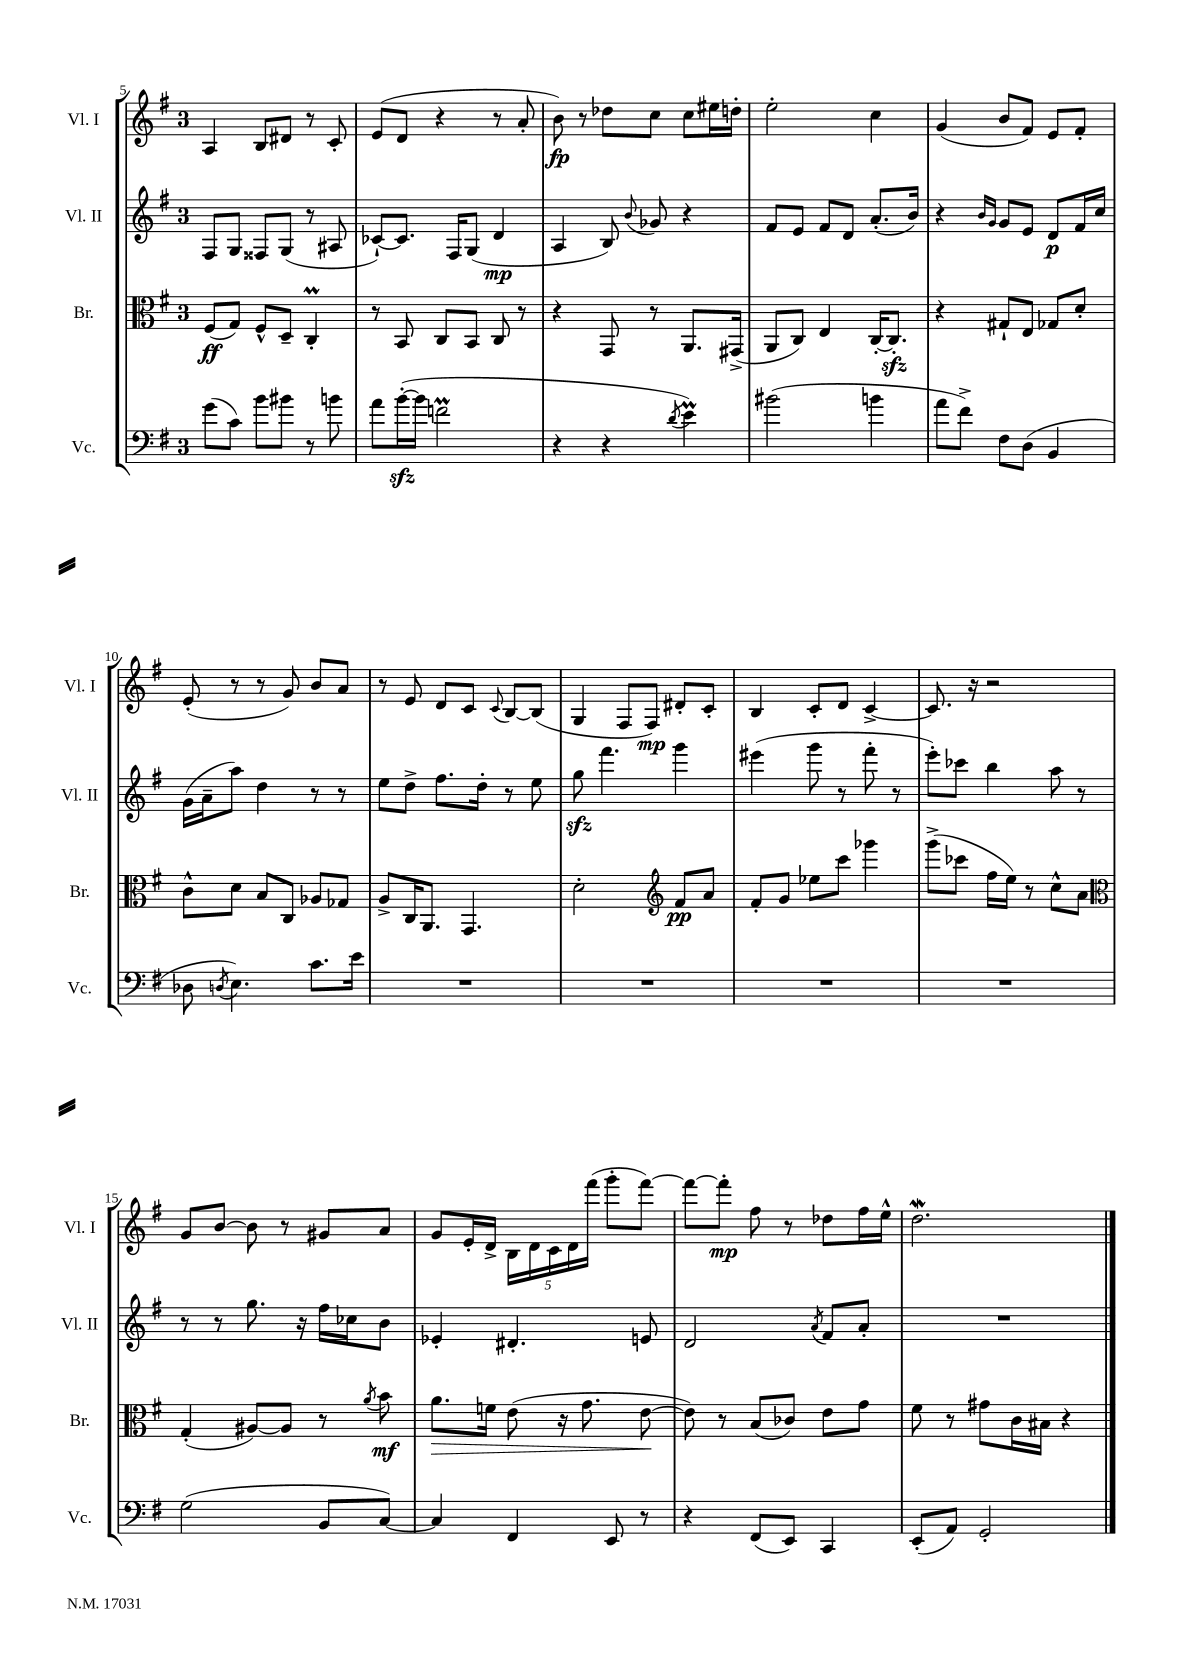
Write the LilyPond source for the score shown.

<<
\new StaffGroup <<
\new Staff = "s0" \with { instrumentName = "Vl. I" shortInstrumentName = "Vl. I" } {
    \clef treble \key g \major \once \override Staff.TimeSignature.style = #'single-digit \time 3/4
    \autoBeamOff a4 b8[ dis'8] r8 c'8-. |
    e'8[( d'8] r4 r8 a'8-. |
    b'8\fp) r8 des''8[ c''8] c''8[ eis''16 d''16]-. |
    e''2-. c''4 |
    g'4( b'8[ fis'8]) e'8[ fis'8]-. |
    e'8-.( r8 r8 g'8) b'8[ a'8] |
    r8 e'8 d'8[ c'8] \appoggiatura { c'8 } b8[~ b8]( |
    g4 fis8[ fis8]\mp) dis'8[-. c'8]-. |
    b4 c'8[-. d'8] c'4~-> |
    c'8. r16 r2 |
    g'8[ b'8]~ b'8 r8 gis'8[ a'8] |
    g'8[ e'16-. d'16]-> \tuplet 5/4 { b16[ d'16 c'16 d'16 fis'''16]( } g'''8[-. fis'''8]~) |
    fis'''8[~ fis'''8]-.\mp fis''8 r8 des''8[ fis''16 e''16]-^ |
    d''2.\mordent \bar "|." |
}
\new Staff = "s1" \with { instrumentName = "Vl. II" shortInstrumentName = "Vl. II" } {
    \clef treble \key g \major \once \override Staff.TimeSignature.style = #'single-digit \time 3/4
    \autoBeamOff fis8[ g8] fisis8[ g8]( r8 ais8 |
    ces'8[~-!) ces'8.] fis16[ g8]( d'4\mp |
    a4 b8) \appoggiatura { b'8 } ges'8 r4 |
    fis'8[ e'8] fis'8[ d'8] a'8.[-.( b'16]) |
    r4 \grace { b'16[ g'16] } g'8[ e'8] d'8[\p fis'16 c''16] |
    g'16[( a'16-- a''8]) d''4 r8 r8 |
    e''8[ d''8]-> fis''8.[ d''16]-. r8 e''8 |
    g''8\sfz fis'''4. g'''4 |
    eis'''4( g'''8 r8 fis'''8-. r8 |
    e'''8[-.) ces'''8] b''4 a''8 r8 |
    r8 r8 g''8. r16 fis''16[ ces''16 b'8] |
    ees'4-. dis'4.-. e'8 |
    d'2 \acciaccatura { a'8 } fis'8[ a'8]-. |
    R2. \bar "|." |
}
\new Staff = "s2" \with { instrumentName = "Br." shortInstrumentName = "Br." } {
    \clef alto \key g \major \once \override Staff.TimeSignature.style = #'single-digit \time 3/4
    \autoBeamOff fis8[\ff( g8]) fis8[-^ d8]-- c4-.\prall |
    r8 b,8 c8[ b,8] c8 r8 |
    r4 g,8 r8 a,8.[ gis,16]->( |
    a,8[ c8]) e4 c16[~-. c8.]-.\sfz |
    r4 gis8[-! e8] ges8[ d'8]-. |
    c'8[-^ d'8] b8[ c8] aes8[ ges8] |
    a8[-> c16 a,8.] g,4. |
    d'2-. \clef treble fis'8[\pp a'8] |
    fis'8[-. g'8] ees''8[ c'''8] ges'''4 |
    g'''8[->( ces'''8] fis''16[ e''16]) r8 c''8[-^ a'8] |
    \clef alto g4-.( ais8[~) ais8] r8 \acciaccatura { a'8 } b'8\mf |
    a'8.[\> f'16] e'8( r16 g'8. e'8~\! |
    e'8) r8 b8[( ces'8]) e'8[ g'8] |
    fis'8 r8 gis'8[ c'16 bis16] r4 \bar "|." |
}
\new Staff = "s3" \with { instrumentName = "Vc." shortInstrumentName = "Vc." } {
    \clef bass \key g \major \once \override Staff.TimeSignature.style = #'single-digit \time 3/4
    \autoBeamOff g'8[( c'8]) b'8[ bis'8] r8 b'8 |
    a'8[ b'16~-.\sfz( b'16] f'2\prall |
    r4 r4 \acciaccatura { d'8 } e'4\prall) |
    bis'2( b'4 |
    a'8[ fis'8]->) fis8[ d8]( b,4 |
    des8 \acciaccatura { d8 } e4.) c'8.[ e'16] |
    R2. |
    R2. |
    R2. |
    R2. |
    g2( b,8[ c8]~) |
    c4 fis,4 e,8 r8 |
    r4 fis,8[( e,8]) c,4 |
    e,8[-.( a,8]) g,2-. \bar "|." |
}
>>
>>
\layout { \context { \Score currentBarNumber = #5 } }
